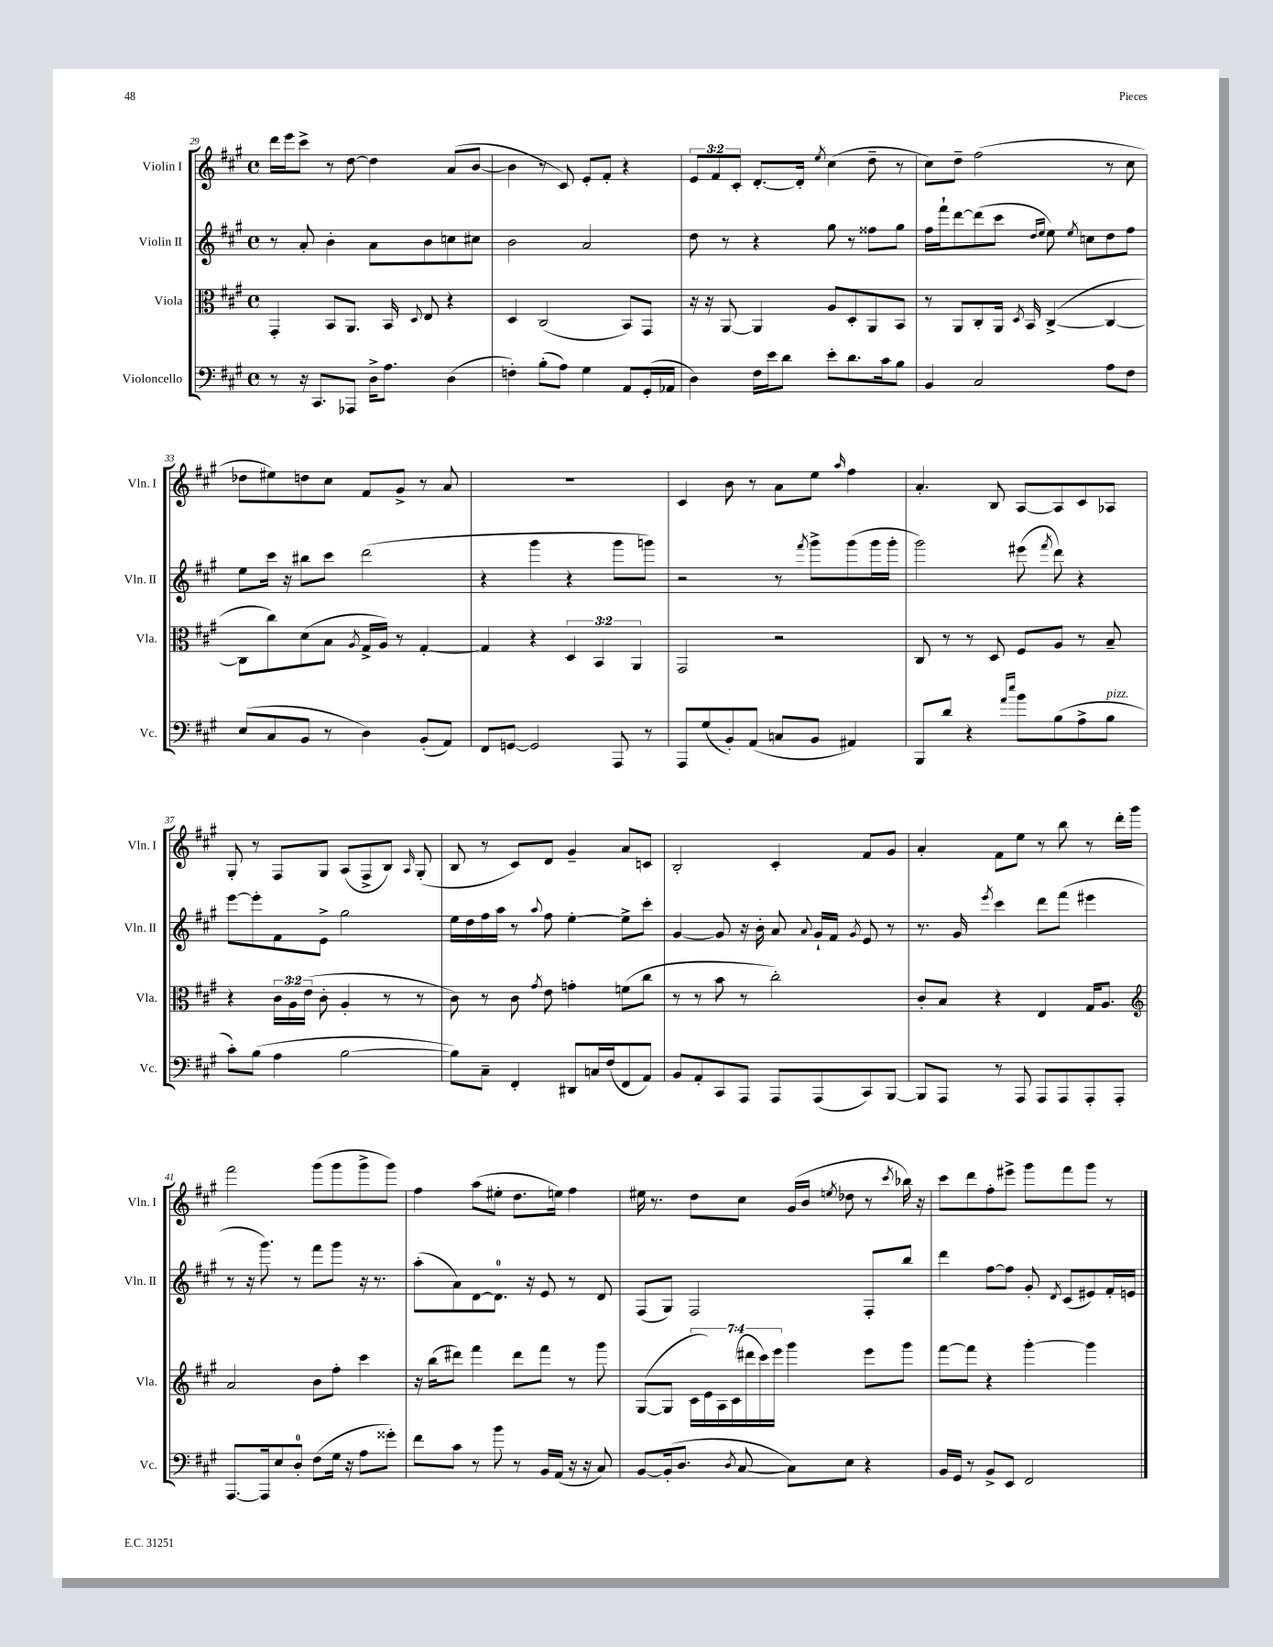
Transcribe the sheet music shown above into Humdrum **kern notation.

**kern	**kern	**kern	**kern
*staff4	*staff3	*staff2	*staff1
*clefF4	*clefC3	*clefG2	*clefG2
*k[f#c#g#]	*k[f#c#g#]	*k[f#c#g#]	*k[f#c#g#]
*M4/4	*M4/4	*M4/4	*M4/4
*met(c)	*met(c)	*met(c)	*met(c)
8r	4GG#'	8r	16ddd
.	.	.	16eee
16r	.	8a'	8ccc#^
8.CC#	.	.	.
.	8BB	4b'	8r
8AAA-	8.AA	.	[8dd
16D^	.	8a	4dd]
8.A	16BB	.	.
.	8qqD	.	.
.	8E	8b	.
(4D	4r	8cc	(8a
.	.	8cc#	[8b
=	=	=	=
4F')	4D	2b	4b]
(8B'	(2C#	.	8r
8A)	.	.	8c#)
4G#	.	2a	8e'
.	.	.	8f#'
8AA	8BB)	.	4r
(16GG#'	8GG#	.	.
16AA-	.	.	.
=	=	=	=
4D)	16r	8dd	12e
.	16r	.	.
.	.	.	12f#
.	[8AA	8r	.
.	.	.	12c#'
16F#	4AA]	4r	[8.d'
16e	.	.	.
8d	.	.	.
.	.	.	16d']
.	.	.	8qee
8e'	8A	8gg#	(4cc#
8.d	8D'	8r	.
.	8AA	8ff##	8dd~
16c#	.	.	.
8B	8BB	8gg#	8r
=	=	=	=
4BB	8r	16ff#	8cc#)
.	.	16fff#`	.
.	8AA	[8ddd	8dd~
2C#	8C#'	(8ddd]	(2ff#
.	16AA	8ccc#	.
.	8qD	.	.
.	16BB	.	.
.	.	16qqdd	.
.	.	16qqee	.
.	([4C#^	8ee)	.
.	.	8qee	.
.	.	8cc	.
8A	4C#_	8dd	8r
8F#	.	8ff#	8cc#
=	=	=	=
(8E	8C#]	8ee	8dd-
8C#	8cc#)	16ccc#	8ee#)
.	.	16r	.
8BB	(8d	8bb#	8dd
8r	8B	8ccc#	8cc#
.	8qA	.	.
4D)	16G#^	(2ddd	8f#
.	16A)	.	.
.	8r	.	8g#^
(8BB'	[4G#'	.	8r
8AA)	.	.	8a
=	=	=	=
8FF#	4G#]	4r	1r
[8GG	.	.	.
2GG]	4r	4ggg#	.
.	6D	4r	.
.	6BB	.	.
8AAA	.	8ggg#	.
.	6AA	.	.
8r	.	8ggg)	.
=	=	=	=
8AAA	2GG#	2r	4c#
(8G#	.	.	.
8BB')	.	.	8b
(8AA	.	.	8r
8C	2r	8r	8a
.	.	8qfff#	.
8BB	.	8ggg#^	8ee
.	.	.	16qqaa
4AA#)	.	(8ggg#	4ff#
.	.	16ggg#	.
.	.	16ggg#'	.
=	=	=	=
8BBB	8C#	2ggg#)	4.a'
8d	8r	.	.
4r	8r	.	.
.	8D	.	8B
16qqa	.	.	.
16qqee	.	.	.
8b	8F#	(8eee#	[8A
.	.	8qfff#	.
(8B	8A	8ddd)	8A]
8A^	8r	4r	8c#
8B	8B~	.	8A-
=	=	=	=
8c#')	4r	[8eee	8G#'
(8B	.	8eee']	8r
4A	24c#	8f#	8F#
.	24A	.	.
.	(24e	.	.
.	8c#'	8e^	8G#
[2B	4A'	2gg#	(8A
.	.	.	8F#^
.	8r	.	8B)
.	.	.	16qqA
.	8r	.	(8G#'
=	=	=	=
8B])	8c#)	16ee	8B
.	.	16dd	.
8C#~	8r	16ff#	8r
.	.	16aa	.
4FF#'	8c#	8r	8c#)
.	8qg#	8qqaa	.
.	8e	8ff#	8d
8DD#	4g'	[4ee'	4g#~
16C	.	.	.
(16F#	.	.	.
8FF#	(8f	8ee^]	8a
8AA)	8cc#	8ccc#'	8c
=	=	=	=
8BB	8r	[4g#	2B'
8AA'	8r	.	.
8CC#	8b	8g#]	.
8AAA	8r	16r	.
.	.	16b'	.
8AAA	2cc#')	8a	4c#'
.	.	8qqa	.
(8AAA	.	16g#`	.
.	.	16f#	.
.	.	8qg#	.
8CC#)	.	8e	8f#
[8BBB	.	8r	8g#
=	=	=	=
8BBB]	8c#'	8.r	4a'
8AAA	8B	.	.
.	.	16g#	.
.	.	8qeee	.
8r	4r	4ccc#	8f#
8AAA	.	.	8ee
8AAA	4E	8ddd	8r
8AAA	.	(8fff#	8bb
8AAA'	16G#	4eee#	8r
.	8.A	.	.
8AAA'	.	.	16ddd'
.	.	.	16ggg#
=	=	=	=
*	*clefG2	*	*
[8.AAA	2a	8r	2fff#
.	.	16r	.
16AAA]	.	8.ggg#)	.
8E	.	.	.
8D'	.	8r	.
(8F#	8b	8fff#	(8ggg#
16G#	8ff#'	8ggg#	8ggg#
16r	.	.	.
8A	4ccc#	16r	8ggg#^
.	.	8.r	.
8g##')	.	.	8ggg#)
=	=	=	=
8f#	16r	(8aa'	4ff#
.	(16bb	.	.
8c#	8ddd#)	8a)	.
8r	4fff#	[8d	(8aa
8b	.	8.d]	8ee#'
8r	8ddd#	.	8.dd
.	.	16r	.
16BB	8fff#	8e	.
(16AA	.	.	16ee)
16r	8r	8r	4ff#
16r	.	.	.
8C#)	8ggg#	8d	.
=	=	=	=
[8BB	([8G#	(8F#	16ee#
.	.	.	8.r
(16BB']	8G#]	8G#)	.
8.D	.	.	.
.	28c#	2F#	8dd
.	28e)	.	.
.	28A	.	.
.	(28c#	.	.
8qD	.	.	.
[8C#	.	.	8cc#
.	28ddd#	.	.
.	28ccc#)	.	.
.	28eee	.	.
8C#])	4ggg#	.	(16g#
.	.	.	16b
.	.	.	8qee
8E	.	.	8dd-
4r	8eee	8F#'	8r
.	.	.	8qccc#
.	8ggg#	8bb	16bb-)
.	.	.	16r
=	=	=	=
16BB	[8fff#	4ddd	8ccc#
16GG#	.	.	.
8r	8fff#]	.	8ddd
8BB^	4r	[8ff#	8ff#'
8EE	.	8ff#]	8eee#^
2FF#	[4ggg#'	8g#'	8ggg#
.	.	8qd	.
.	.	(8c#	8fff#
.	4ggg#]	8e#)	8ggg#
.	.	16f#'	8r
.	.	16e	.
==	==	==	==
*-	*-	*-	*-
